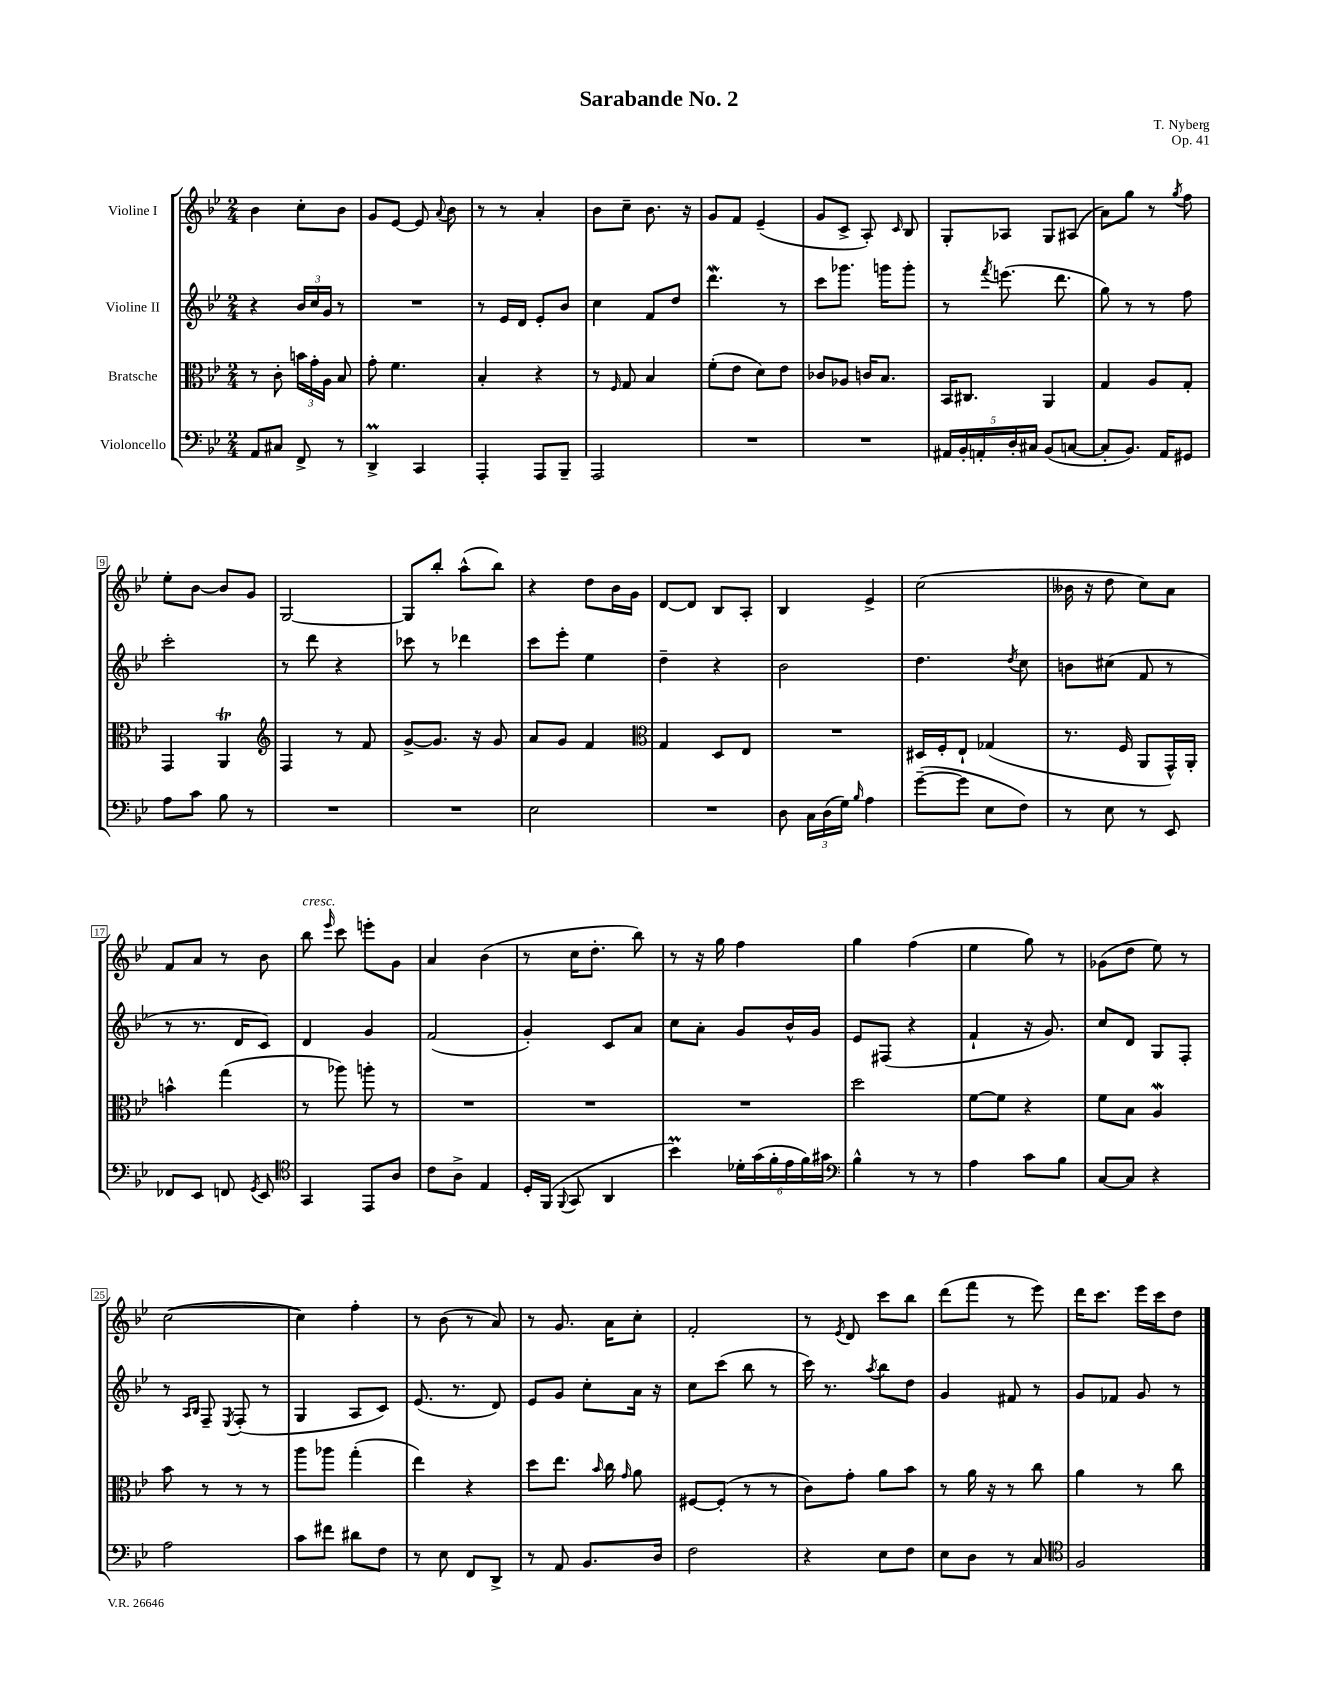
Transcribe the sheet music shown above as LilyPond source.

\header { title = "Sarabande No. 2" composer = "T. Nyberg" opus = "Op. 41" }
<<
\new StaffGroup <<
\new Staff = "s0" \with { instrumentName = "Violine I" } {
    \clef treble \key bes \major \numericTimeSignature \time 2/4
    \autoBeamOff bes'4 c''8[-. bes'8] |
    g'8[ ees'8]~ ees'8 \appoggiatura { a'8 } bes'8 |
    r8 r8 a'4-. |
    bes'8[ c''8]-- bes'8. r16 |
    g'8[ f'8] ees'4--( |
    g'8[ c'8]-> a8-.) \grace { c'16 } bes8 |
    g8[-. aes8] g8[ ais8]( |
    a'8[) g''8] r8 \acciaccatura { g''8 } f''8 |
    ees''8[-. bes'8]~ bes'8[ g'8] |
    g2~ |
    g8[ bes''8]-. a''8[-^( bes''8]) |
    r4 d''8[ bes'16 g'16] |
    d'8[~ d'8] bes8[ a8]-. |
    bes4 ees'4-> |
    c''2( |
    beses'16 r16 d''8 c''8[) a'8] |
    f'8[ a'8] r8 bes'8 |
    bes''8^\markup { \italic "cresc." } \grace { ees'''16 } c'''8 e'''8[-. g'8] |
    a'4 bes'4( |
    r8 c''16[ d''8.]-. bes''8) |
    r8 r16 g''16 f''4 |
    g''4 f''4( |
    ees''4 g''8) r8 |
    ges'8[( d''8] ees''8) r8 |
    c''2~( |
    c''4) f''4-. |
    r8 bes'8( r8 a'8) |
    r8 g'8. a'16[ c''8]-. |
    f'2-. |
    r8 \acciaccatura { ees'8 } d'8 c'''8[ bes''8] |
    d'''8[( f'''8] r8 ees'''8) |
    d'''16[ c'''8.] ees'''16[ c'''16 d''8] \bar "|." |
}
\new Staff = "s1" \with { instrumentName = "Violine II" } {
    \clef treble \key bes \major \numericTimeSignature \time 2/4
    \autoBeamOff r4 \tuplet 3/2 { bes'16[ c''16 g'16] } r8 |
    R2 |
    r8 ees'16[ d'16] ees'8[-. bes'8] |
    c''4 f'8[ d''8] |
    d'''4.\mordent r8 |
    c'''8[ ges'''8.] g'''16[ g'''8]-. |
    r8 \acciaccatura { f'''8 } e'''8.( d'''8. |
    g''8) r8 r8 f''8 |
    c'''2-. |
    r8 d'''8 r4 |
    ces'''8 r8 des'''4 |
    c'''8[ ees'''8]-. ees''4 |
    d''4-- r4 |
    bes'2 |
    d''4. \acciaccatura { d''8 } c''8 |
    b'8[ cis''8]( f'8 r8 |
    r8 r8. d'16[ c'8]) |
    d'4 g'4 |
    f'2( |
    g'4-.) c'8[ a'8] |
    c''8[ a'8]-. g'8[ bes'16-^ g'16] |
    ees'8[ fis8]( r4 |
    f'4-! r16 g'8.) |
    c''8[ d'8] g8[ f8]-. |
    r8 \grace { a16[ bes16] } f8-- \acciaccatura { ees8 } f8-.( r8 |
    g4 a8[ c'8]) |
    ees'8.( r8. d'8) |
    ees'8[ g'8] c''8[-. a'16] r16 |
    c''8[ c'''8]( bes''8 r8 |
    c'''16) r8. \acciaccatura { a''8 } bes''8[ d''8] |
    g'4 fis'8 r8 |
    g'8[ fes'8] g'8 r8 \bar "|." |
}
\new Staff = "s2" \with { instrumentName = "Bratsche" } {
    \clef alto \key bes \major \numericTimeSignature \time 2/4
    \autoBeamOff r8 c'8-. \tuplet 3/2 { b'16[ g'16-. a16] } bes8 |
    g'8-. f'4. |
    bes4-. r4 |
    r8 \grace { f16 } g8 bes4 |
    f'8[-.( ees'8] d'8[) ees'8] |
    ces'8[ aes8] c'16[ bes8.] |
    bes,16[ cis8.] a,4 |
    g4 a8[ g8]-. |
    g,4 a,4\trill |
    \clef treble f4 r8 f'8 |
    g'8[~-> g'8.] r16 g'8 |
    a'8[ g'8] f'4 |
    \clef alto g4 d8[ ees8] |
    R2 |
    dis16[ f16-. ees8]-! ges4( |
    r8. f16 a,8[ g,16-^) a,16]-. |
    b'4-^ g''4( |
    r8 aes''8) a''8-. r8 |
    R2 |
    R2 |
    R2 |
    d''2 |
    f'8[~ f'8] r4 |
    f'8[ bes8] a4\mordent |
    bes'8 r8 r8 r8 |
    a''8[ aes''8] g''4-.( |
    ees''4) r4 |
    d''8[ ees''8.] \grace { bes'16 } c''16 \grace { g'16 } a'8 |
    fis8[~ fis8]-.( r8 r8 |
    c'8[) g'8]-. a'8[ bes'8] |
    r8 a'16 r16 r8 c''8 |
    a'4 r8 c''8 \bar "|." |
}
\new Staff = "s3" \with { instrumentName = "Violoncello" } {
    \clef bass \key bes \major \numericTimeSignature \time 2/4
    \autoBeamOff a,8[ cis8] f,8-> r8 |
    d,4->\prall c,4 |
    a,,4-. a,,8[ bes,,8]-- |
    a,,2 |
    R2 |
    R2 |
    \tuplet 5/4 { ais,16[ bes,16-. a,16-. d16-. cis16] } bes,8[( c8]~ |
    c8[-. bes,8.]) a,16[ gis,8] |
    a8[ c'8] bes8 r8 |
    R2 |
    R2 |
    ees2 |
    R2 |
    d8 \tuplet 3/2 { c16[ d16( g16]) } \grace { bes16 } a4 |
    g'8[~--( g'8] ees8[ f8]) |
    r8 ees8 r8 ees,8 |
    fes,8[ ees,8] f,8 \acciaccatura { g,8 } ees,8 |
    \clef tenor g,4 ees,8[ a8] |
    c'8[ a8]-> ees4 |
    d16[-. f,16]( \appoggiatura { f,8 } g,8 a,4 |
    bes'4\prall) \tuplet 6/4 { des'16[-. g'16( f'16-. ees'16 f'16) gis'16] } |
    \clef bass bes4-^ r8 r8 |
    a4 c'8[ bes8] |
    c8[~ c8] r4 |
    a2 |
    c'8[ fis'8] dis'8[ f8] |
    r8 ees8 f,8[ d,8]-> |
    r8 a,8 bes,8.[ d16] |
    f2 |
    r4 ees8[ f8] |
    ees8[ d8] r8 c8 |
    \clef tenor f2 \bar "|." |
}
>>
>>
\layout { \context { \Score \override BarNumber.stencil = #(make-stencil-boxer 0.1 0.3 ly:text-interface::print) } }
